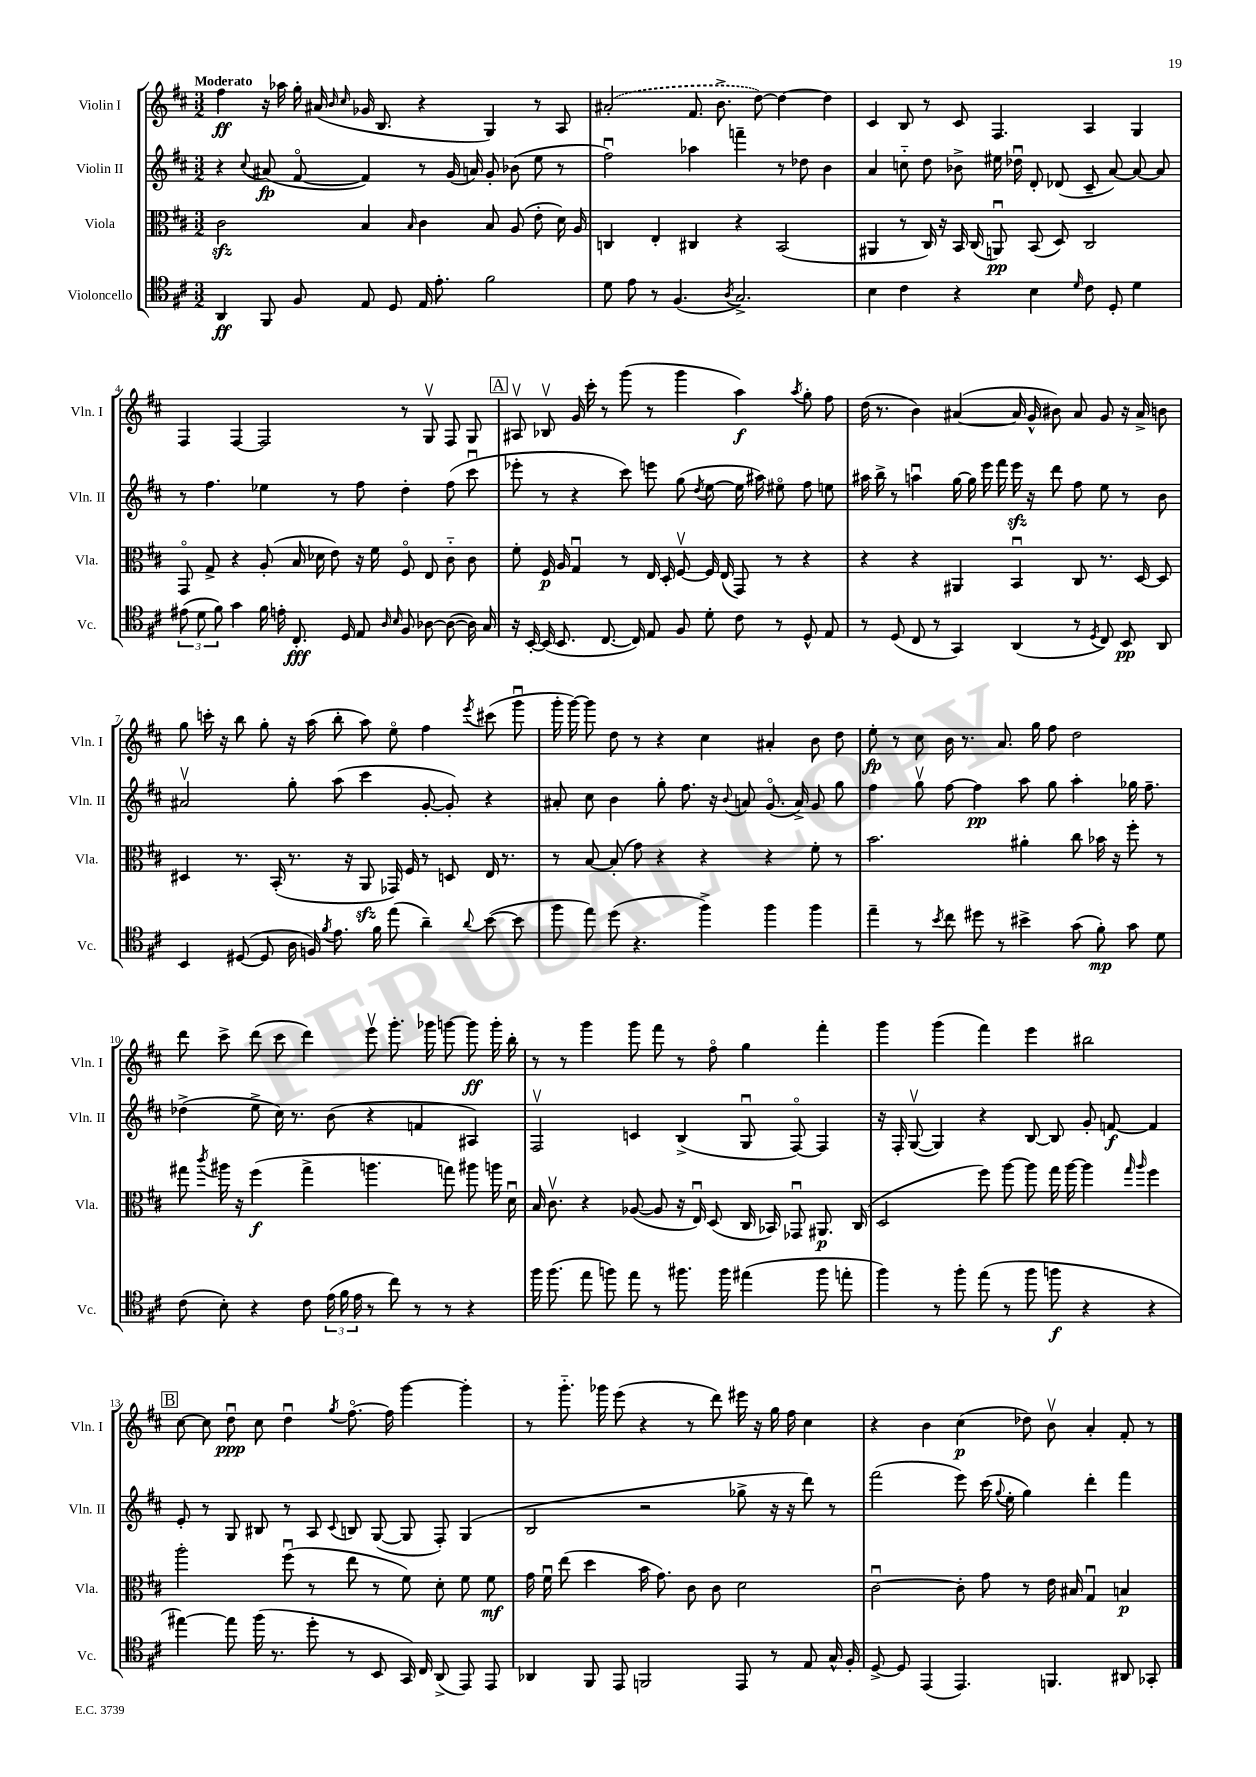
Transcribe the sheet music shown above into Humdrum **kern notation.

**kern	**kern	**kern	**kern
*staff4	*staff3	*staff2	*staff1
*clefC4	*clefC3	*clefG2	*clefG2
*k[f#c#]	*k[f#c#]	*k[f#c#]	*k[f#c#]
*M3/2	*M3/2	*M3/2	*M3/2
4AA/	2c#\	4r	4ff#\
.	.	8qqcc#/	.
8FF#/	.	(8a#/	16r
.	.	.	16aa-\
8F#/	.	[8f#o/	16gg'\
.	.	.	(16a#/
.	.	.	16qqb/
.	.	.	16qqcc#/
8E/	4B/	4f#/])	16g-/
.	.	.	8.B/
8D/	.	.	.
.	16qqB/	.	.
16E/	4c#\	8r	4r
8.e'\	.	.	.
.	.	(16g/	.
.	.	16a/)	.
2f#\	8B/	8g'/	4G/)
.	(8A/	(8b-\	.
.	8e'\	8ee\	8r
.	16d\)	8r	8A/
.	16A/	.	.
=	=	=	=
8d\	4C/	2ff#u\)	(2a#'/
8e\	.	.	.
8r	4E'/	.	.
(4.F#/	.	.	.
.	4C#/	4aa-\	8.f#/
.	.	.	8.b^\
8qA/	.	.	.
2.G^/)	4r	4fff~\	.
.	.	.	[8dd\)
.	(2BB/	8r	4dd\_
.	.	8dd-\	.
.	.	4b\	4dd\]
=	=	=	=
4B\	4AA#/	4a/	4c#/
4c#\	8r	8cc'~\	8B/
.	16C#/)	8dd\	8r
.	16r	.	.
4r	16BB/	8b-^\	8c#/
.	(16C#/	.	.
.	8AAu/)	16ee#\	4.F#/
.	.	16dd-u\	.
4B\	(8BB/	8d'/	.
.	8D/)	(8d-/	.
16qqd/	.	.	.
8c#\	2C#/	8c#~/	4A/
8D'/	.	[8a/)	.
4d\	.	8a/_	4G/
.	.	8a/]	.
=	=	=	=
(12e#\	8GGo/	8r	4F#/
12d\	.	.	.
.	8G^/	4.ff#\	.
12f#\)	.	.	.
4g\	4r	.	[4F#/
16f#\	(8A'/	4ee-\	2F#/]
16e'\	.	.	.
8.C#'/	16B/	.	.
.	16d-\	.	.
.	8e\)	8r	.
16D/	.	.	.
8E/	16r	8ff#\	.
.	16f#\	.	.
16qqA/	.	.	.
16qqB/	.	.	.
8F#/	8F#o/	4dd'\	8r
[8A-\	8E/	.	8Gv/
(8A-\_	8c#'~\	(8ff#\	8F#/
16A-\])	8c#\	8ccc#u\	8G/
16G/	.	.	.
=	=	=	=
16r	8f#'\	8eee-'\	8A#v/
[16BB'/	.	.	.
(16BB/]	16F#/	8r	8B-v/
8.BB/	16A/	.	.
.	4Gu/	4r	16g/
.	.	.	16ccc#'\
[8.C#/	.	.	8r
.	8r	8ccc#\)	(8ggg\
16C#/])	.	.	.
8E/	16E/	8eee\	8r
.	16D'/	.	.
8F#/	[8F#v/	(8gg\	4ggg\
.	.	8qdd/	.
8d'\	16F#/]	[8ee\	.
.	(16E/	.	.
8c#\	8GG/)	16ee\]	4aa\)
.	.	16aa#\)	.
8r	8r	8ee#o\	.
.	.	.	8qaa/
8D^^/	4r	8ff#\	8gg'\
8E/	.	8ee\	8ff#\
=	=	=	=
8r	4r	16aa#\	(16dd\
.	.	16bb^\	8.r
(8D/	.	8r	.
8C#/	4r	4aau\	4b\)
8r	.	.	.
4GG/)	4AA#/	[16gg\	([4a#/
.	.	16gg\]	.
.	.	16eee\	.
.	.	16fff#\	.
(4AA/	4BBu/	16eee\	16a#/]
.	.	16r	16g^^/
.	.	8ddd\	8b#\)
8r	8C#/	8ff#\	8a#/
8qD/	.	.	.
8C#/)	8.r	8ee\	8g/
8BB/	.	8r	16r
.	[16D/	.	16a#^/
8AA/	8D/]	8b\	8b\
=	=	=	=
4BB/	4D#/	2a#v/	8gg\
.	.	.	16ccc'\
.	.	.	16r
([8D#/	8.r	.	8bb\
8D#/]	.	.	8gg'\
.	(16BB'/	.	.
16A\	8.r	8gg'\	16r
16F/)	.	.	(16aa\
8qf#/	.	.	.
8.e\	.	(8aa\	8bb'\
.	16r	.	.
.	8AA/	4ccc#\	8aa\)
16f#\	.	.	.
(8ee\	16GG-/)	.	8eeo\
.	16F#/	.	.
4a~\)	8r	[8g'/	4ff#\
.	8D/	8g'/])	.
8qqa/	.	.	8qeee/
([8b\	16E/	4r	(8ccc#\
.	8.r	.	.
8b\]	.	.	8gggu\
=	=	=	=
8ff#\	8r	8a#'/	16ggg'\
.	.	.	[16ggg\)
8ee\)	[8B/	8cc#\	8ggg\]
(8dd\	(8B'/]	4b\	8dd\
4.r	8g\)	.	8r
.	4r	8gg'\	4r
.	.	8.ff#\	.
4ff#^\)	4r	.	4cc#\
.	.	16r	.
.	.	8qqb/	.
.	.	8a/	.
4ff#\	4r	(8.go/	4a#'/
.	.	16a^/)	.
4ff#\	8f#'\	8g/	8b\
.	8r	8gg\	8dd\
=	=	=	=
4ee~\	2.b\	4ff#\	8ee'\
.	.	.	8r
8r	.	8ggv\	8cc#\
8qb/	.	.	.
8cc#\	.	[8ff#\	16b\
.	.	.	8.r
8dd#\	.	4ff#\]	.
8r	.	.	8.a/
4b#^\	4a#'\	8aa\	.
.	.	.	16gg\
.	.	8gg\	8ff#\
(8g\	8cc#\	4aa'\	2dd\
8f#'\)	16b-\	.	.
.	16r	.	.
8g\	8ff#'\	16gg-\	.
.	.	8.ff#~\	.
8d\	8r	.	.
=	=	=	=
(8c#\	8gg#\	(4dd-^\	8ddd\
.	8qccc#/	.	.
8B'\)	16aa#\	.	8ccc#^\
.	16r	.	.
4r	(4ff#\	8ee^\	(8ddd\
.	.	16cc#\)	8ccc#\
.	.	8.r	.
8c#\	4gg#^\	.	4ddd\)
(24e\	.	(8b\	.
24f#\	.	.	.
24e\	.	.	.
8r	4.aa\	4r	8eeev\
8cc#\)	.	.	8.ggg'\
8r	.	4f/	.
.	.	.	16ggg-\
8r	8gg\)	.	[8ggg\
4r	8aa#\	4A#/)	8ggg\]
.	16aa\	.	16ggg'\
.	16du\	.	16bb'\
=	=	=	=
16ff#\	16B/	2F#v/	8r
(8.ff#\	8.c#v\	.	.
.	.	.	8r
8ee\	4r	.	4ggg\
8ff\)	.	.	.
8ee\	([8A-/	4c/	8ggg\
8r	8A-/]	.	8fff#\
8.ff#\	16r	(4B^/	8r
.	16Eu/)	.	.
.	(8D/	.	8ff#o\
16ff#\	.	.	.
(4ee#\	16C#/	8Gu/	4gg\
.	16BB-/)	.	.
.	8GG-u/	[8F#o/)	.
8ff#\	8.AA#/	4F#/]	4fff#'\
8ee'\	.	.	.
.	(16C#/	.	.
=	=	=	=
4ff#\)	2D/	16r	4ggg\
.	.	16F#'/	.
.	.	([8Gv/	.
8r	.	4G/])	(4ggg\
8ff#'\	.	.	.
(8ee\	8ff#\)	4r	4fff#\)
8r	[8aa\	.	.
8ff#\	8aa\]	[8B/	4eee\
8ff\	16gg\	8B/]	.
.	[16aa\	.	.
4r	4aa\]	8g'/	2bb#\
.	.	[8f/	.
.	16qqgg/	.	.
.	16qqaa/	.	.
4r	4ff#\	4f/]	.
=	=	=	=
[4ee#\)	2aa'\	8e'/	[8cc#\
.	.	8r	8cc#\]
8ee#\]	.	8G/	8ddu\
(16ff#\	.	8B#/	8cc#\
8.r	.	.	.
.	(8ff#u\	8r	4ddu\
8dd'\	8r	8A/	.
.	.	8qqc#/	8qgg/
8r	8ee\	8B/	[8.ff#o\
8BB/	8r	([8G/	.
.	.	.	16ff#\]
16GG/)	8f#\)	8G/]	[4ggg\
16C#/	.	.	.
(8AA^/	8d'\	8F#'/)	.
8EE/)	8f#\	(4G/	4ggg'\]
8EE/	8f#\	.	.
=	=	=	=
4AA-/	16g\	2B/	8r
.	16f#u\	.	.
.	(8ee\	.	8.ggg'~\
8FF#/	4dd\	.	.
.	.	.	16ggg-\
8EE/	.	.	(8eee\
2FF/	16b\	2r	4r
.	8.g\)	.	.
.	8c#\	.	8r
.	8c#\	.	8ddd\)
8EE/	2d\	8gg-^\	16eee#\
.	.	.	16r
8r	.	16r	16gg\
.	.	16r	16ff#\
8E/	.	8ddd\)	4cc#\
16G^^/	.	8r	.
16F#'/	.	.	.
=	=	=	=
[8D^/	[2c#u\	(2fff#\	4r
8D/]	.	.	.
(4EE/	.	.	4b\
4.EE/)	8c#'\]	8eee\)	(4cc#\
.	8g\	(16ccc#\	.
.	.	8qqgg/	.
.	.	16ee'\	.
.	8r	4gg\)	8dd-\)
4.FF/	16e\	.	8bv\
.	16B#/	.	.
.	4Gu/	4ddd'\	4a'/
8AA#/	4B/	4fff#\	8f#'/
8GG-'/	.	.	8r
==	==	==	==
*-	*-	*-	*-
